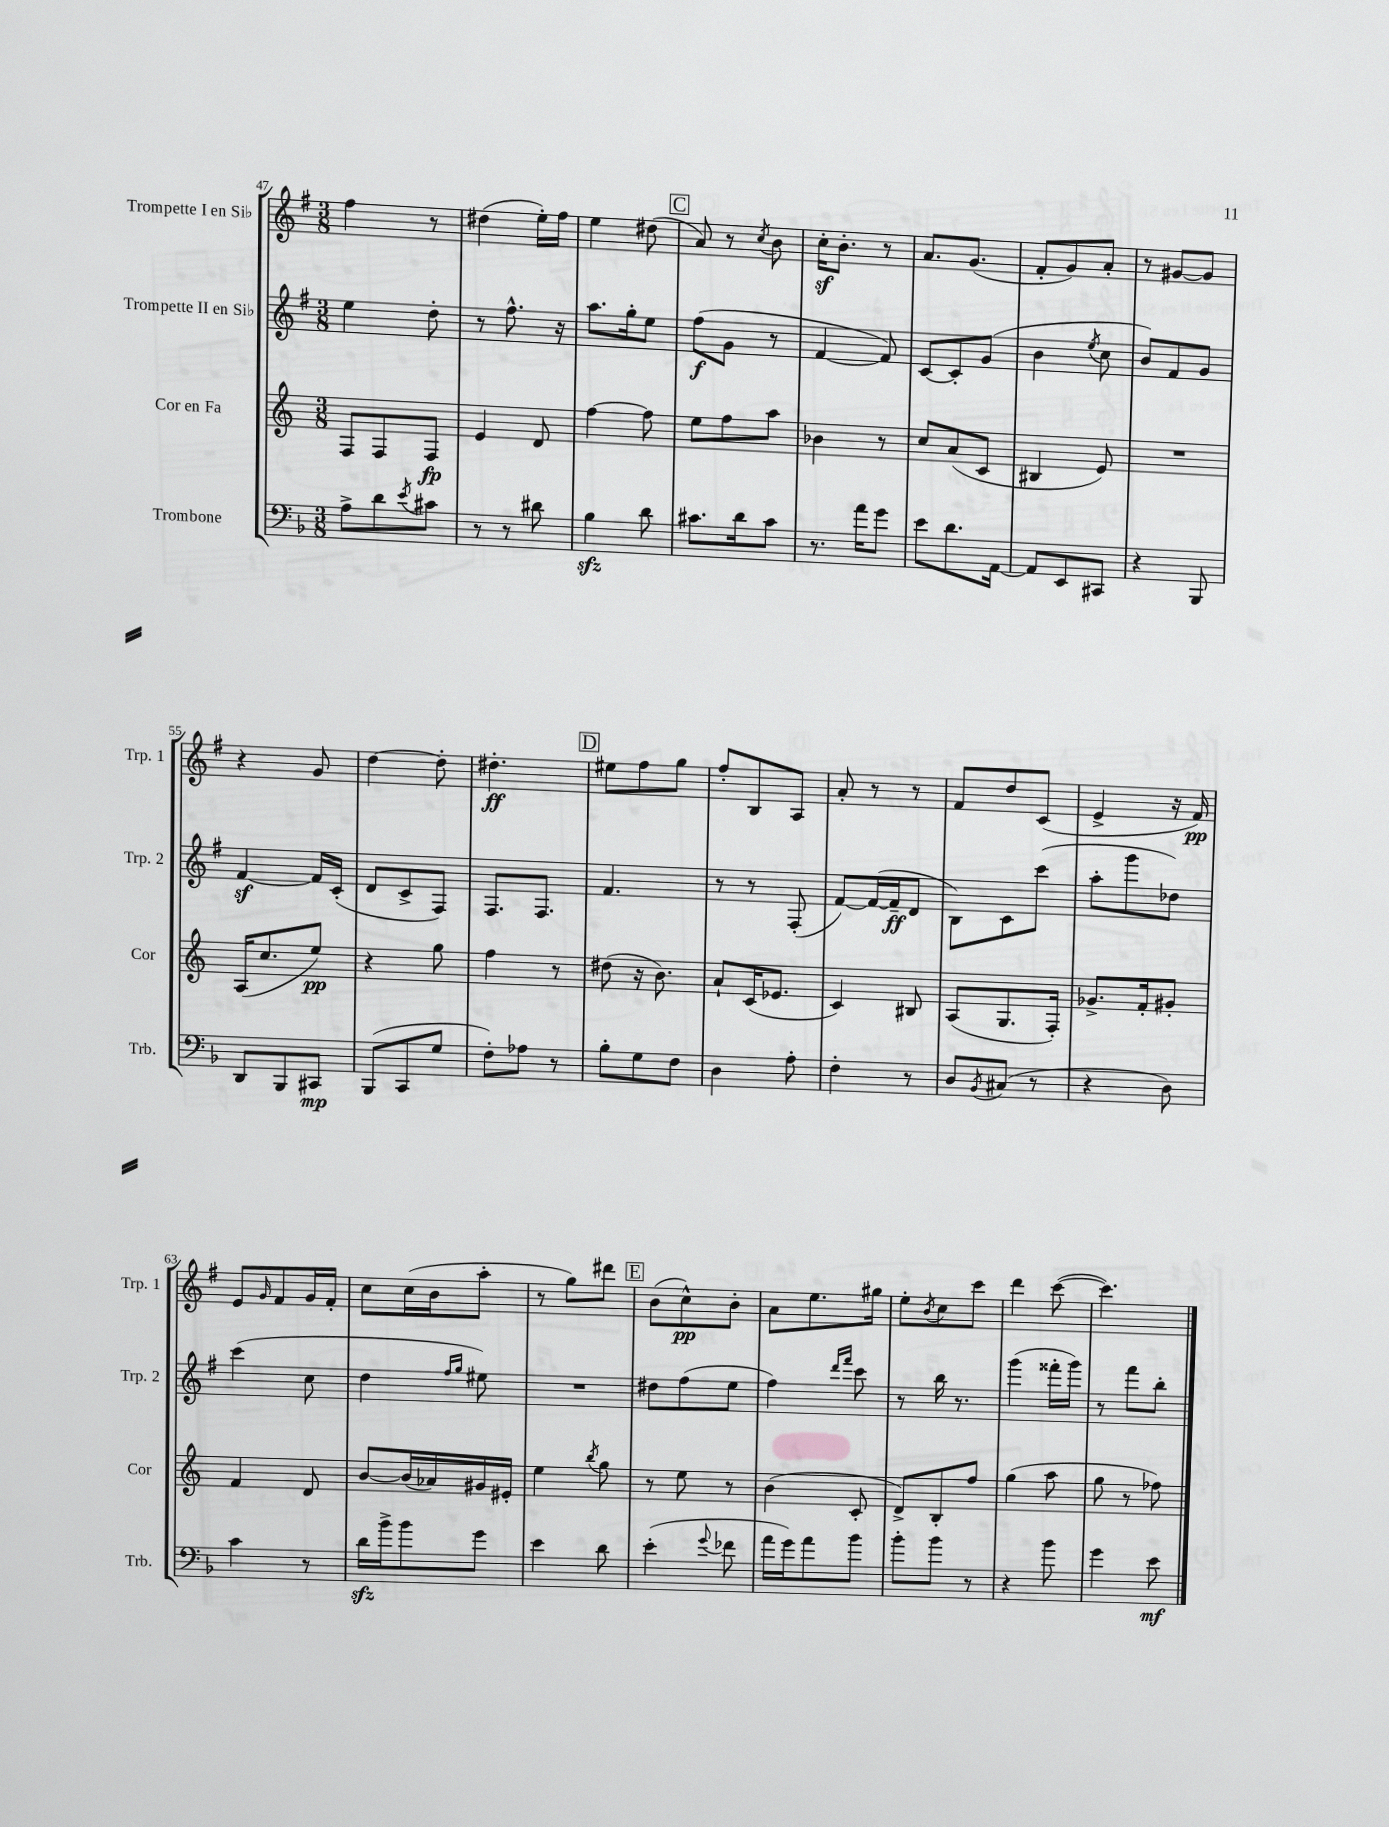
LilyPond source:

<<
\new StaffGroup <<
\new Staff = "s0" \with { instrumentName = "Trompette I en Sib" shortInstrumentName = "Trp. 1" } {
    \clef treble \key g \major \numericTimeSignature \time 3/8
    fis''4 r8 |
    dis''4( e''16-.) fis''16 |
    e''4 dis''8( |
    \mark \markup { \box "C" } a'8) r8 \acciaccatura { c''8 } b'8 |
    c''16-.\sf b'8.-. r8 |
    a'8. g'8.( |
    fis'8-. g'8) a'8-. |
    r8 gis'8~ gis'8 |
    r4 g'8 |
    d''4~ d''8-. |
    dis''4.-.\ff |
    \mark \markup { \box "D" } eis''8 fis''8 g''8 |
    fis''8-. b8 a8 |
    a'8-. r8 r8 |
    fis'8 d''8 c'8( |
    e'4-> r16 fis'16\pp) |
    e'8 \grace { g'16 } fis'8 g'16 fis'16-. |
    c''8 c''16( b'16 a''8-. |
    r8 g''8) dis'''8 |
    \mark \markup { \box "E" } b'8( c''8-^\pp) b'8-. |
    a'8 e''8. gis''16 |
    e''8-. \acciaccatura { b'8 } c''8 c'''8 |
    d'''4 c'''8~( |
    c'''4.) \bar "|." |
}
\new Staff = "s1" \with { instrumentName = "Trompette II en Sib" shortInstrumentName = "Trp. 2" } {
    \clef treble \key g \major \numericTimeSignature \time 3/8
    e''4 d''8-. |
    r8 fis''8.-^ r16 |
    a''8. g''16-. e''8 |
    \mark \markup { \box "C" } fis''8\f( g'8 r8 |
    fis'4~ fis'8) |
    c'8~ c'8-. g'8( |
    b'4 \acciaccatura { e''8 } c''8 |
    b'8) fis'8 g'8 |
    fis'4~\sf fis'16 c'16-.( |
    d'8 c'8-> fis8) |
    fis8. fis8. |
    \mark \markup { \box "D" } fis'4. |
    r8 r8 fis8-.( |
    fis'8~) fis'16~( fis'16--\ff d'8 |
    b8) c'8 c'''8( |
    a''8-. g'''8 des''8) |
    c'''4( c''8 |
    d''4 \grace { fis''16 g''16 } eis''8) |
    R4. |
    \mark \markup { \box "E" } dis''8 fis''8( e''8 |
    fis''4) \grace { d'''16 fis'''16 } c'''8 |
    r8 b''16 r8. |
    g'''4( fisis'''16-. g'''16) |
    r8 fis'''8 b''8-. \bar "|." |
}
\new Staff = "s2" \with { instrumentName = "Cor en Fa" shortInstrumentName = "Cor" } {
    \clef treble \key c \major \numericTimeSignature \time 3/8
    f8 f8 f8\fp |
    e'4 d'8 |
    f''4~ f''8 |
    \mark \markup { \box "C" } e''8 f''8 a''8 |
    bes'4 r8 |
    c''8 a'8( c'8 |
    bis4 e'8) |
    R4. |
    a16( c''8. e''8\pp) |
    r4 g''8 |
    f''4 r8 |
    \mark \markup { \box "D" } dis''8( r16 b'8.) |
    a'8-! c'16( ees'8. |
    c'4) bis8 |
    a8( g8. f16-.) |
    ges'8.-> f'16-. gis'8-. |
    f'4 d'8 |
    b'8~ b'16( aes'16) gis'16 eis'16-. |
    e''4 \acciaccatura { b''8 } g''8 |
    \mark \markup { \box "E" } r8 e''8 r8 |
    b'4( c'8-. |
    d'8->) b8-. f''8 |
    g''4( a''8 |
    g''8 r8 fes''8) \bar "|." |
}
\new Staff = "s3" \with { instrumentName = "Trombone" shortInstrumentName = "Trb." } {
    \clef bass \key f \major \numericTimeSignature \time 3/8
    a8-> d'8 \acciaccatura { e'8 } cis'8 |
    r8 r8 dis'8 |
    bes4\sfz d'8 |
    \mark \markup { \box "C" } cis'8. d'16 cis'8 |
    r8. a'16 g'8 |
    e'8 d'8. a,16~ |
    a,8 e,8 cis,8 |
    r4 bes,,8 |
    d,8 bes,,8 cis,8\mp |
    bes,,8( c,8 g8 |
    f8-.) aes8 r8 |
    \mark \markup { \box "D" } bes8-. g8 f8 |
    d4 a8-. |
    f4-. r8 |
    d8 \acciaccatura { bes,8 } cis8( r8 |
    r4 d8) |
    c'4 r8 |
    d'16\sfz bes'16-> bes'8 g'8 |
    e'4 d'8 |
    \mark \markup { \box "E" } e'4-.( \appoggiatura { g'8 } fes'8 |
    a'16 g'16) a'8 bes'8 |
    bes'8-. bes'8 r8 |
    r4 bes'8 |
    g'4 e'8\mf \bar "|." |
}
>>
>>
\layout { \context { \Score currentBarNumber = #47 } }
